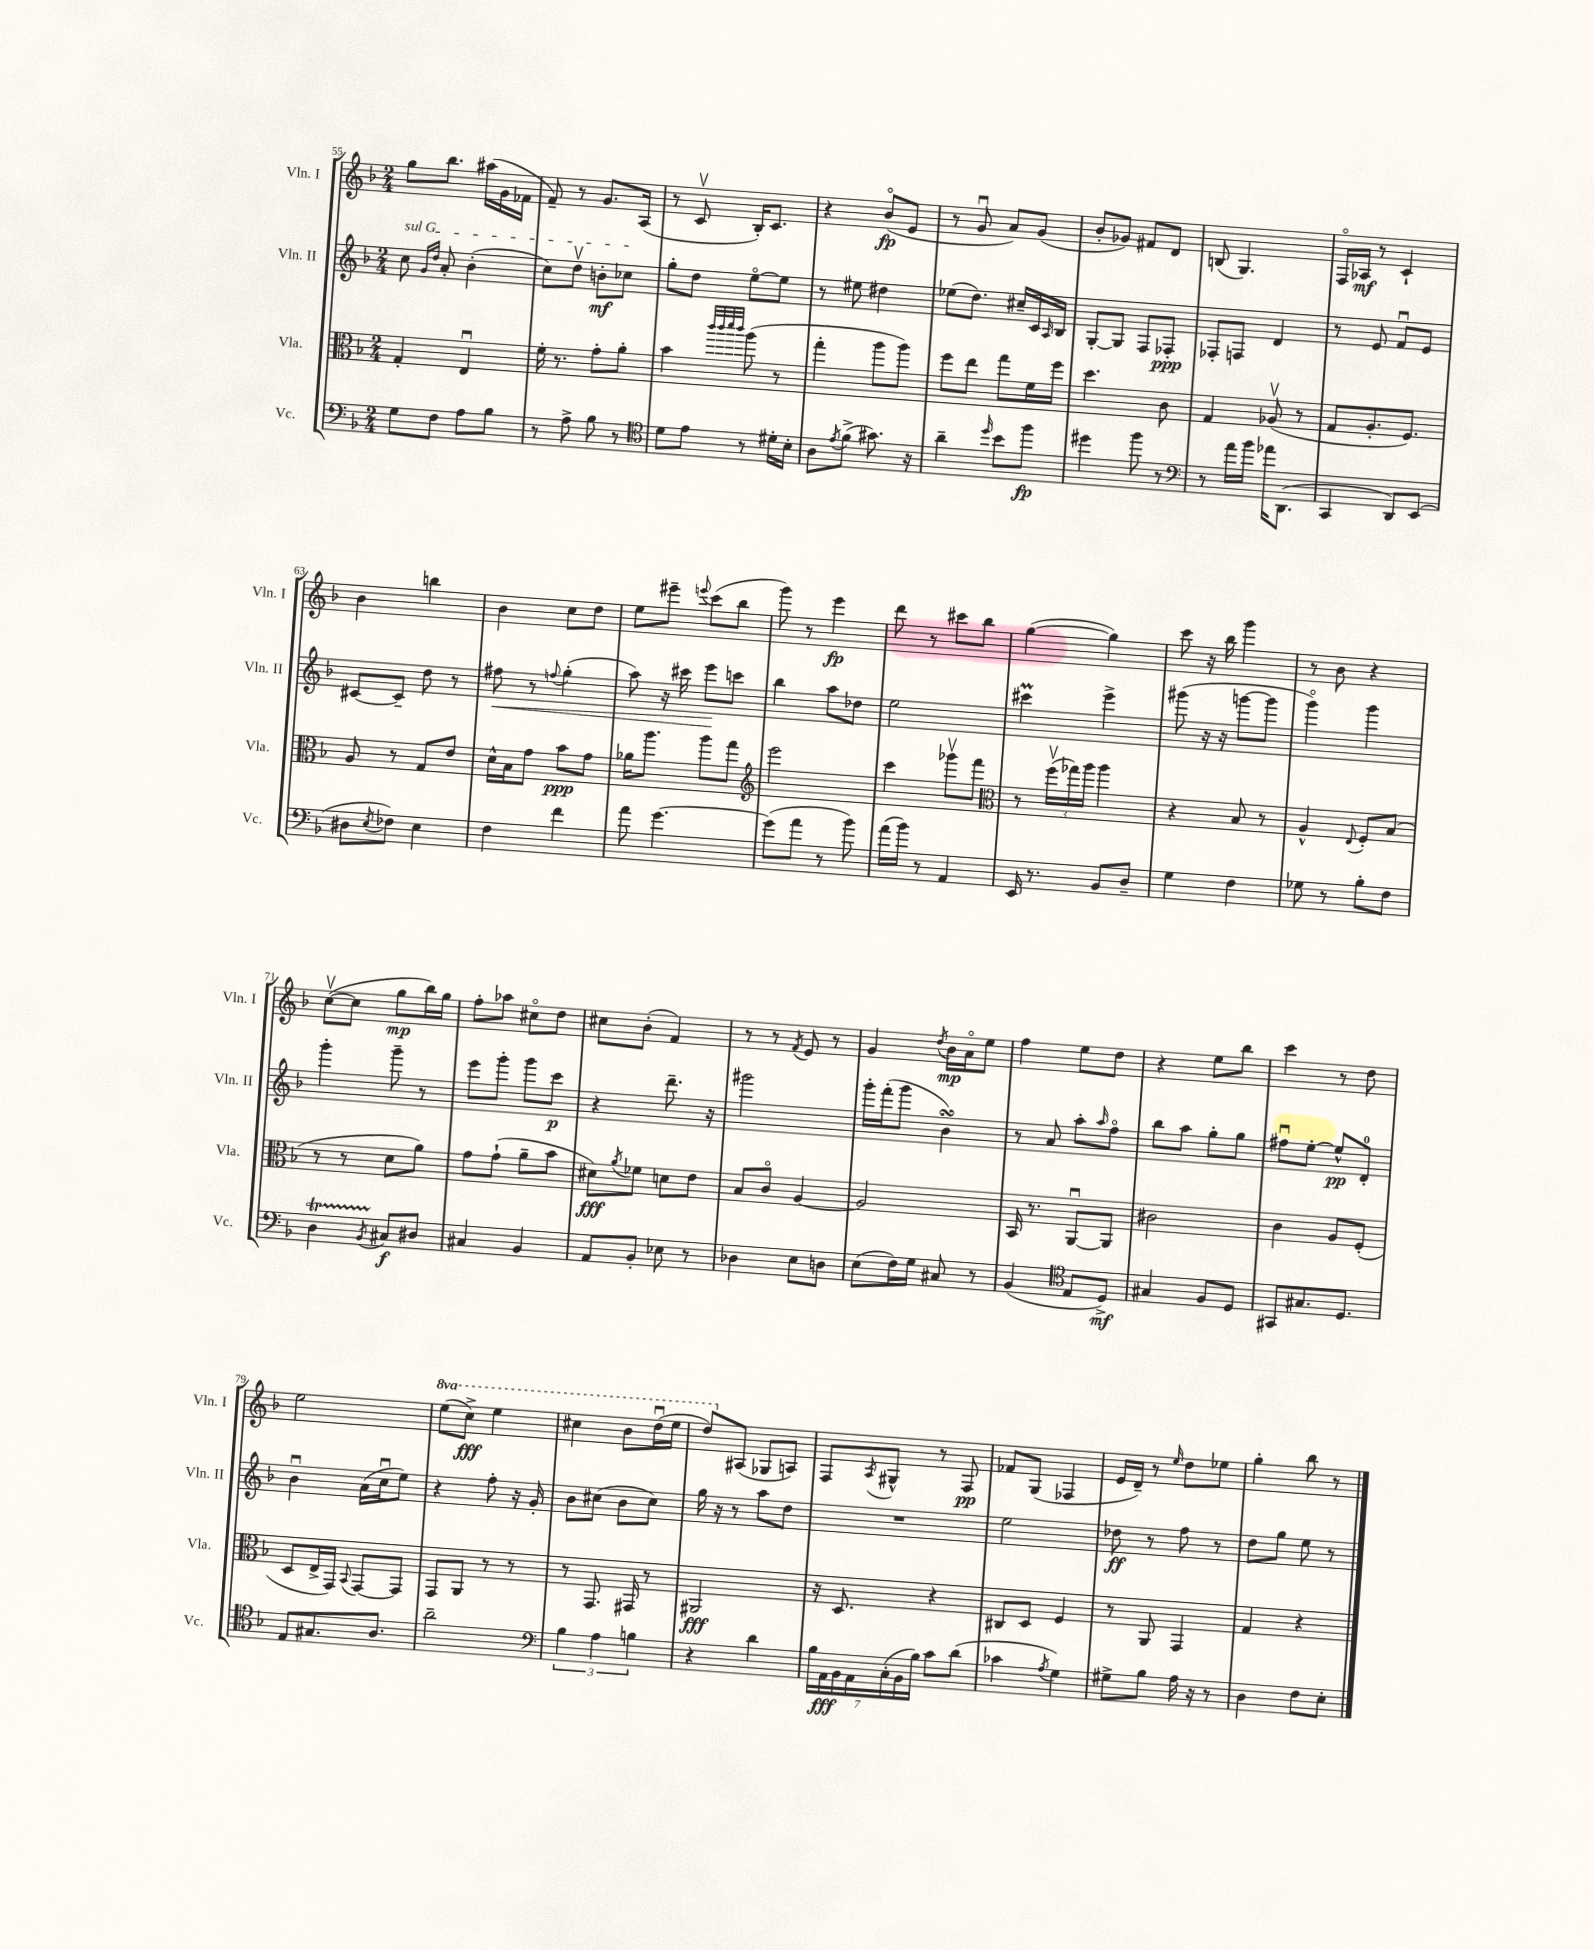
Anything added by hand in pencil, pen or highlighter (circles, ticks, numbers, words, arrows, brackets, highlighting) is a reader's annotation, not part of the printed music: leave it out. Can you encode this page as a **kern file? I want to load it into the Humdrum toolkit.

**kern	**kern	**kern	**kern
*staff4	*staff3	*staff2	*staff1
*clefF4	*clefC3	*clefG2	*clefG2
*k[b-]	*k[b-]	*k[b-]	*k[b-]
*M2/4	*M2/4	*M2/4	*M2/4
8G\L	4G'/	8cc\	8gg\L
.	.	16qqg/LL	.
.	.	16qqdd/JJ	.
8F\J	.	8a'/	8.bb-\J
8A\L	4Eu/	(4b-'\	.
.	.	.	(16aa#\LL
8B-\J	.	.	16g\
.	.	.	16f-\JJ
=	=	=	=
8r	16f'\	8cc\L)	8f~/)
.	8.r	.	.
8A^\	.	8ddv\J	8r
8B-\	8g'\L	8b'\L	8.g/L
8r	8a'\J	8cc-\J	.
.	.	.	(16A/Jk
=	=	=	=
*clefC4	*	*	*
8d\L	4b-\	8gg'\L	8r
8e\J	.	8dd\J	8cv/
.	32qqccc/LLL	.	.
.	32qqccc/	.	.
.	32qqddd/	.	.
.	32qqccc/JJJ	.	.
8r	(8aa\	[8eeo\L	16B-'/LK)
.	.	.	8.c/J
16d#'\LL	8r	8ee\]J	.
16B-'\JJ	.	.	.
=	=	=	=
8A\L	4gg'\	8r	4r
8qe/	.	.	.
(8f^\J	.	8ee#\	.
8.g#\)	8aa\L	4dd#\	(8b-o/L
.	8aa\J)	.	8e/J
16r	.	.	.
=	=	=	=
4a~\	8ff\L	(8ee-\L	8r
.	8ee\J	8.dd\J)	8gu/
16qqdd/	.	.	.
8b-\L	8gg\L	.	8a/L)
.	.	16cc#~/LL	.
8ff\J	16f\L	16c/	(8g/J
.	.	16qqA/	.
.	16ff\JJ	16B-/JJ	.
=	=	=	=
4dd#\	4.dd\	[8G'/L	8b-'/L
.	.	8G/]J	8g-/J)
8ff\	.	8F/L	8f#/L
8r	8c\	8F-'/J	8d/J
=	=	=	=
*clefF4	*	*	*
8r	4G/	8F-'/L	(8B/
16a\LL	.	8F/J	4.G/)
16b-\JJ	.	.	.
16a-\LK	(8A-v/	4d/	.
(8.DD\J	.	.	.
.	8r	.	.
=	=	=	=
4CC/	8G/L	8r	16Fo/LL
.	.	.	16A-/JJ
.	8.A'/	8e/	8r
8DD/L)	.	8fu/L	4c`/
.	8.F/J)	.	.
(8EE/J	.	8e/J	.
=	=	=	=
8D#\L	8A/	[8c#/L	4b-\
8qE/	.	.	.
8F-\J)	8r	8c#~/]J	.
4E\	8G/L	8dd\	4bb\
.	8e/J	8r	.
=	=	=	=
4F\	16d^^\LL	8ff#\	4b-\
.	16B-\J	.	.
.	8g\J	8r	.
.	.	8qqff/	.
4f\	8b-\L	(4gg'\	8cc\L
.	8g\J	.	8dd\J
=	=	=	=
8a\	16a-\LK	8aa\)	8ee\L
.	8.aa\J	.	.
[4.g\	.	16r	8eee#~\J
.	.	16ccc#\	.
.	.	.	8qqeee/
.	8aa\L	8eee\L	(8ccc\L
.	8gg\J	8ccc\J	8bb-\J
=	=	=	=
*	*clefG2	*	*
(8g\]L	2eee\	4bb-\	8ggg\)
8a\J	.	.	8r
8r	.	8aa\L	4eee\
8b-\)	.	8dd-\J	.
=	=	=	=
(16a\LL	4ccc\	2ee\	8ddd\
16b-\JJ)	.	.	.
8r	.	.	8r
4AA/	8ggg-v\L	.	8ccc#\L
.	8fff\J	.	8bb-\J
=	=	=	=
*	*clefC3	*	*
16EE/	8r	4ccc#\	([4gg\
8.r	.	.	.
.	(24ffv\LL	.	.
.	24gg-\)	.	.
.	24aa\JJ	.	.
8BB-/L	4aa\	4eee^\	4gg\])
8D~/J	.	.	.
=	=	=	=
4G\	4r	(8ggg#\	8ccc\
.	.	16r	16r
.	.	16r	16bb-\
4F\	8B-/	[8ggg\L	4ggg\
.	8r	8ggg\]J	.
=	=	=	=
8G-\	4A^^/	4gggo\)	8r
8r	.	.	8b-\
.	8qqE/	.	.
8B-'\L	8F'/L	4ggg\	4r
8F\J	(8B-/J	.	.
=	=	=	=
4D\	8r	4ggg'\	([8ccv\L
.	8r	.	8cc\]J
8qBB-/	.	.	.
8C#/L	8d\L	8ggg~\	8gg\L
8D#/J	8a\J)	8r	16bb-\L)
.	.	.	16gg\JJ
=	=	=	=
4C#/	8g\L	8eee\L	8ff'\L
.	(8g`\J	8ggg'\J	8aa-\J
4BB-/	8a~\L	8ggg\L	8cc#o\L
.	8b-\J	8ccc\J	8dd\J
=	=	=	=
8AA/L	8d#\L)	4r	8cc#\L
.	8qa/	.	.
8BB-'/J	8f-\J	.	(8b-'\J
8E-\	8d\L	8.ddd~\	4f/)
8r	8e\J	.	.
.	.	16r	.
=	=	=	=
4D-\	8B-/L	2ggg#\	8r
.	8co/J	.	8r
.	.	.	8qf/
8E\L	[4A/	.	8e/
8D\J	.	.	8r
=	=	=	=
(8E\L	2A/]	16ggg'\LL	4g/
.	.	(16fff'\J	.
16F\L)	.	8ggg\J	.
16G\JJ	.	.	.
.	.	.	8qdd/
8C#/	.	4b-\)	16b-\LL
.	.	.	16ao\J
8r	.	.	8ee\J
=	=	=	=
(4BB-/	16BB-/	8r	4ff\
.	8.r	.	.
.	.	8a/	.
*clefC4	*	*	*
8E/L	[8AAu/L	8aa'\L	8ee\L
.	.	16qqaa/	.
8D^/J)	8AA/]J	8ffo\J	8dd\J
=	=	=	=
4G#/	2c#\	8bb-\L	4r
.	.	8aa\J	.
8F/L	.	8gg'\L	8ee\L
8D/J	.	8gg\J	8bb-\J
=	=	=	=
8GG#/L	4c\	8ff#u\L	4ccc\
8.G#/	.	[8ee'\J	.
.	8A/L	8ee^^/]L	8r
8.D/J	.	.	.
.	(8F'/J	8d'/J	8dd\
=	=	=	=
8E/L	8D/L	4b-u\	2ee\
8.G#/	16E^/L	.	.
.	16GG/JJ)	.	.
.	8qqBB-/	.	.
.	[8GG/L	(16a\LL	.
8.A/J	.	16ccu\J	.
.	8GG/]J	8ee\J)	.
=	=	=	=
2a~\	8GG/L	4r	(8eee\L
.	8AA/J	.	8ccc^\J)
.	8r	8ff'\	4eee\
.	8r	16r	.
.	.	16g'/	.
=	=	=	=
*clefF4	*	*	*
6B-\	8r	8b-\L	4ccc#\
.	8.GG/	(8cc#\J	.
6A\	.	.	.
.	.	8b-\L	8bb-\L
.	16GG#/	.	.
6B\	.	.	.
.	8r	8cc#\J)	(16dddu\L
.	.	.	16eee\JJ
=	=	=	=
4r	2AA#/	16gg\	8ddd/L)
.	.	16r	.
.	.	8r	(8A#/J
4d\	.	8aa\L	8G-/L
.	.	8dd\J	8A/J)
=	=	=	=
28B-\LL	16r	2r	8F/L
28AA\	.	.	.
.	8.D/	.	.
28BB-\	.	.	.
28AA\	.	.	.
.	.	.	8qA/
.	.	.	8G#^^/J
(28C'\	.	.	.
28BB-\	.	.	.
28B-\JJ)	.	.	.
8c\L	4r	.	8r
(8d\J	.	.	8F/
=	=	=	=
4c-\	8C#/L	2ee\	8f-/L
.	8D/J	.	(8G/J
8qA/	.	.	.
4G\)	4F/	.	4F-/
=	=	=	=
8G#^\L	8r	8dd-\	16e/LL
.	.	.	16d~/JJ)
8B-\J	8AA/	8r	8r
.	.	.	16qqee/
16A\	4GG/	8ff\	8dd\L
16r	.	.	.
8r	.	8r	8ee-\J
=	=	=	=
4D\	4G/	8dd\L	4gg'\
.	.	8gg\J	.
8F\L	4r	8ee\	8bb-\
8E'\J	.	8r	8r
==	==	==	==
*-	*-	*-	*-
